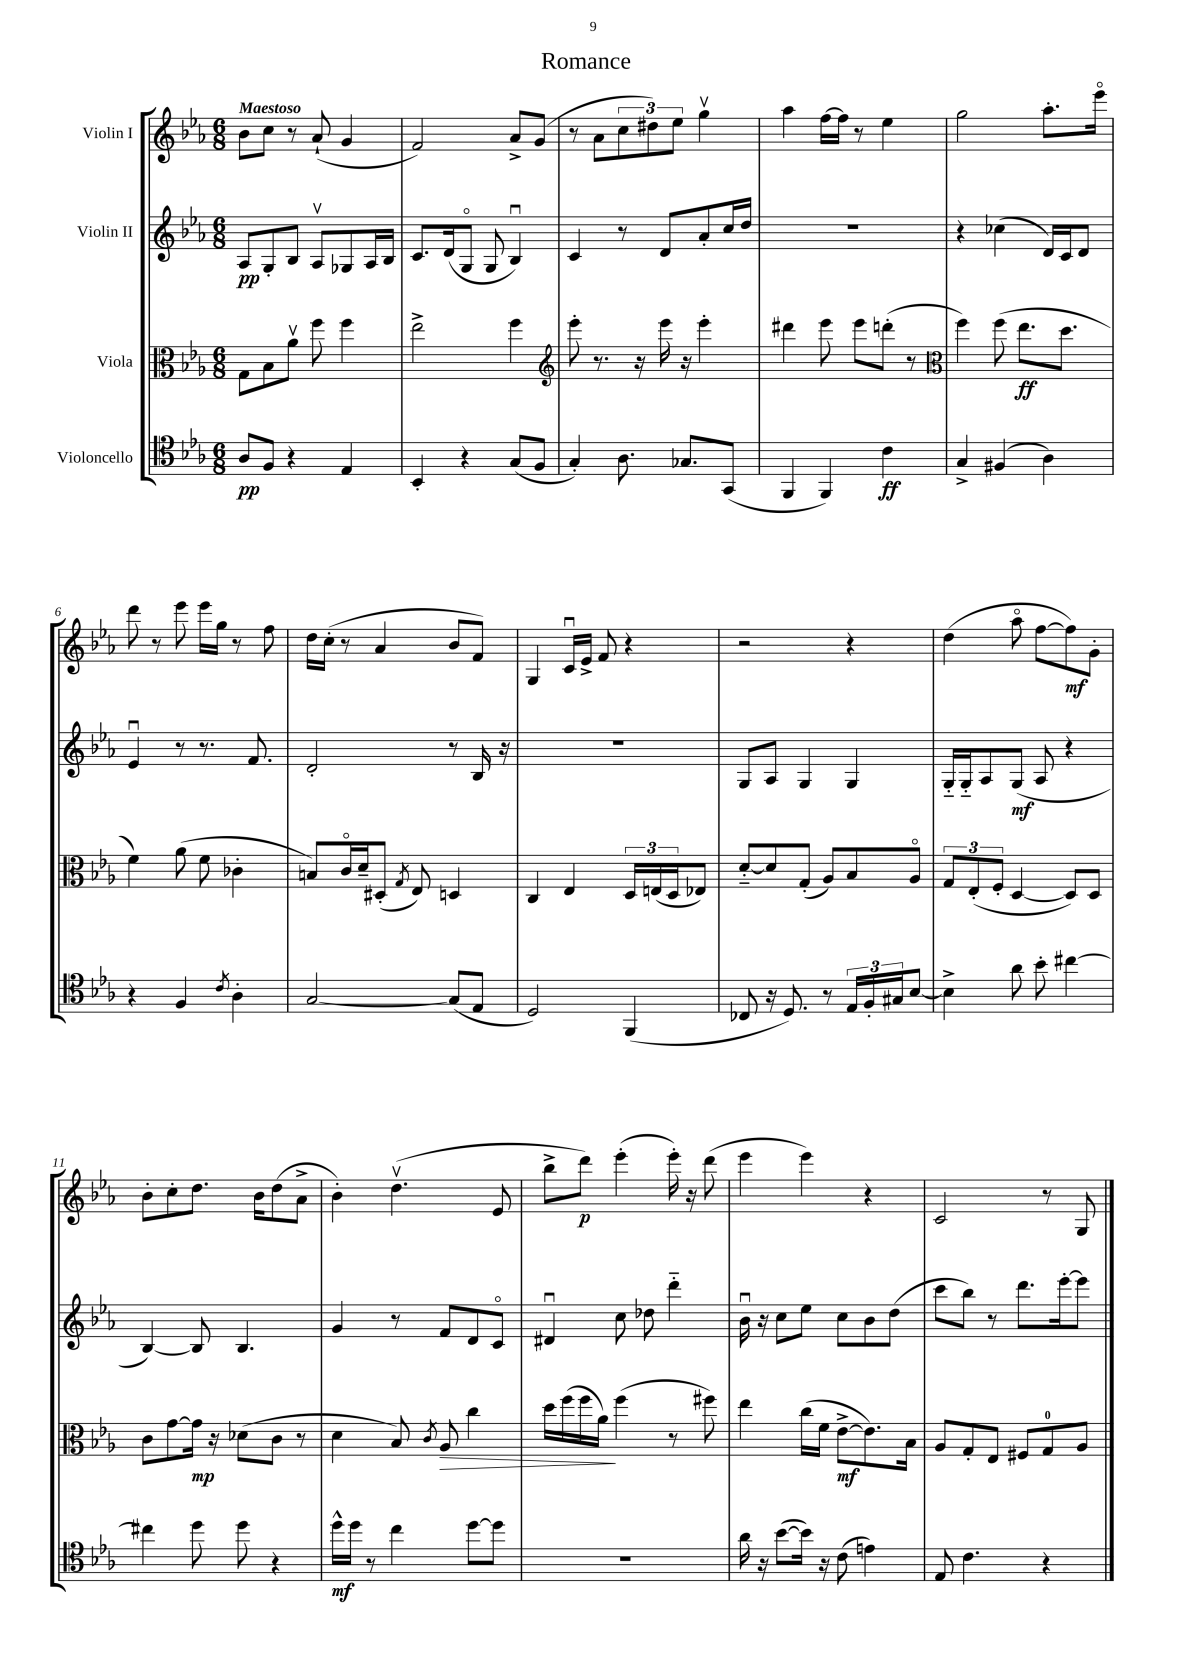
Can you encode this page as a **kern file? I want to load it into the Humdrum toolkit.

**kern	**dynam	**kern	**dynam	**kern	**dynam	**kern	**dynam
*part4	*part4	*part3	*part3	*part2	*part2	*part1	*part1
*staff4	*staff4	*staff3	*staff3	*staff2	*staff2	*staff1	*staff1
*I"Violoncello	*	*I"Viola	*	*I"Violin II	*	*I"Violin I	*
*clefC4	*	*clefC3	*	*clefG2	*	*clefG2	*
*k[b-e-a-]	*	*k[b-e-a-]	*	*k[b-e-a-]	*	*k[b-e-a-]	*
*M6/8	*	*M6/8	*	*M6/8	*	*M6/8	*
=1	=1	=1	=1	=1	=1	=1	=1
!	!	!	!	!	!	!LO:TX:a:B:t=Maestoso	!
8A-/L	pp	8G\L	.	8A-/L	pp	8b-\L	.
8F/J	.	8B-\	.	8G'/	.	8cc\J	.
4r	.	8a-v\J	.	8B-/J	.	8r	.
.	.	8ff\	.	8A-v/L	.	(8a-`/	.
4E-/	.	4ff\	.	8G-X/	.	4g/	.
.	.	.	.	16A-/L	.	.	.
.	.	.	.	16B-/JJ	.	.	.
=2	=2	=2	=2	=2	=2	=2	=2
4BB-'/	.	2ee-^\	.	8.c/L	.	2f/)	.
.	.	.	.	(16d/k	.	.	.
4r	.	.	.	8G/J	.	.	.
.	.	.	.	8G/	.	.	.
(8G/L	.	4ff\	.	4B-u/)	.	8a-^/L	.
8F/J	.	.	.	.	.	(8g/J	.
=3	=3	=3	=3	=3	=3	=3	=3
*	*	*clefG2	*	*	*	*	*
4G'/)	.	8eee-'\	.	4c/	.	8r	.
.	.	8.r	.	.	.	8a-\L	.
8.A-\	.	.	.	8r	.	12cc\	.
.	.	16r	.	.	.	.	.
.	.	.	.	.	.	12dd#X\)	.
.	.	16eee-\	.	8d/L	.	.	.
.	.	.	.	.	.	12ee-\J	.
8.G-X/L	.	16r	.	.	.	.	.
.	.	4eee-'\	.	8a-'/	.	4ggv\	.
(8GG/J	.	.	.	16cc/L	.	.	.
.	.	.	.	16dd/JJ	.	.	.
=4	=4	=4	=4	=4	=4	=4	=4
4FF/	.	4ddd#X\	.	2.r	.	4aa-\	.
4FF/)	.	8eee-\	.	.	.	[16ff\LL	.
.	.	.	.	.	.	16ff\JJ]	.
.	.	8eee-\L	.	.	.	8r	.
4c\	ff	(8dddn'\J	.	.	.	4ee-\	.
.	.	8r	.	.	.	.	.
=5	=5	=5	=5	=5	=5	=5	=5
*	*	*clefC3	*	*	*	*	*
4G^/	.	4ff\)	.	4r	.	2gg\	.
(4F#X/	.	(8ff\	.	(4cc-X\	.	.	.
.	.	8.ee-\L	ff	.	.	.	.
4A-\)	.	.	.	16d/LL)	.	8.aa-'\L	.
.	.	8.dd\J	.	16c/J	.	.	.
.	.	.	.	8d/J	.	.	.
.	.	.	.	.	.	16eee-\Jk	.
!!LO:LB:g=z
=6	=6	=6	=6	=6	=6	=6	=6
4r	.	4f\)	.	4e-u/	.	8ddd\	.
.	.	.	.	.	.	8r	.
4F/	.	(8a-\	.	8r	.	8eee-\	.
.	.	8f\	.	8.r	.	16eee-\LL	.
.	.	.	.	.	.	16gg\JJ	.
8qc/	.	.	.	.	.	.	.
4A-'\	.	4c-X'\	.	.	.	8r	.
.	.	.	.	8.f/	.	.	.
.	.	.	.	.	.	8ff\	.
=7	=7	=7	=7	=7	=7	=7	=7
[2G/	.	8Bn/L)	.	2d'/	.	16dd\LL	.
.	.	.	.	.	.	(16cc'\JJ	.
.	.	16c/L	.	.	.	8r	.
.	.	16d~/J	.	.	.	.	.
.	.	(8D#X'/J	.	.	.	4a-/	.
.	.	8qG/	.	.	.	.	.
.	.	8E-/)	.	.	.	.	.
(8G/L]	.	4Dn/	.	8r	.	8b-/L	.
8E-/J	.	.	.	16B-/	.	8f/J)	.
.	.	.	.	16r	.	.	.
=8	=8	=8	=8	=8	=8	=8	=8
2D/)	.	4C/	.	2.r	.	4G/	.
.	.	4E-/	.	.	.	16cu/LL	.
.	.	.	.	.	.	16e-^/JJ	.
.	.	.	.	.	.	8f/	.
(4FF/	.	24D/LL	.	.	.	4r	.
.	.	(24En/	.	.	.	.	.
.	.	24D/J	.	.	.	.	.
.	.	8E-X/J)	.	.	.	.	.
=9	=9	=9	=9	=9	=9	=9	=9
8C-X/	.	[8d/L	.	8G/L	.	2r	.
16r	.	8d/]	.	8A-/J	.	.	.
8.D/)	.	.	.	.	.	.	.
.	.	(8G'/J	.	4G/	.	.	.
8r	.	8A-/L)	.	.	.	.	.
24E-/LL	.	8B-/	.	4G/	.	4r	.
24F'/	.	.	.	.	.	.	.
24G#X/J	.	.	.	.	.	.	.
[8B-/J	.	8A-/J	.	.	.	.	.
=10	=10	=10	=10	=10	=10	=10	=10
4B-^\]	.	12G/L	.	16G/LL	.	(4dd\	.
.	.	.	.	16G/J	.	.	.
.	.	(12E-'/	.	.	.	.	.
.	.	.	.	8A-/	.	.	.
.	.	12F'/J	.	.	.	.	.
8a-\	.	[4D/	.	(8G/J	mf	8aa-\	.
8b-'\	.	.	.	8A-/	.	[8ff\L	.
[4cc#X\	.	8D/L])	.	4r	.	8ff\])	mf
.	.	8D/J	.	.	.	8g'\J	.
!!LO:LB:g=z
=11	=11	=11	=11	=11	=11	=11	=11
4cc#X\]	.	8c\L	.	[4B-/)	.	8b-'\L	.
.	.	[8g\	.	.	.	8cc'\	.
8dd\	.	16g\Jk]	mp	8B-/]	.	8.dd\J	.
.	.	16r	.	.	.	.	.
8dd\	.	(8d-X\L	.	4.B-/	.	.	.
.	.	.	.	.	.	16b-\KL	.
4r	.	8c\J	.	.	.	(8dd\	.
.	.	8r	.	.	.	8a-^\J	.
=12	=12	=12	=12	=12	=12	=12	=12
16dd^^\LL	mf	4d\	.	4g/	.	4b-'\)	.
16dd\JJ	.	.	.	.	.	.	.
8r	.	.	.	.	.	.	.
4cc\	.	8B-/)	.	8r	.	(4.ddv\	.
.	.	8qc/	.	.	.	.	.
!	!	!	!LO:HP:b	!	!	!	!
.	.	8A-/	>	8f/L	.	.	.
[8dd\L	.	4cc\	.	8d/	.	.	.
8dd\J]	.	.	.	8c/J	.	8e-/	.
=13	=13	=13	=13	=13	=13	=13	=13
2.r	.	16dd\LL	.	4d#Xu/	.	8bb-^\L	.
.	.	(16ff\	.	.	.	.	.
.	.	16ff\	.	.	.	8ddd\J)	p
.	.	16a-\JJ)	.	.	.	.	.
.	.	(4ff\	]	8cc\	.	(4eee-'\	.
.	.	.	.	8dd-X\	.	.	.
.	.	8r	.	4ddd\	.	16eee-'\)	.
.	.	.	.	.	.	16r	.
.	.	8ff#X\)	.	.	.	(8ddd\	.
=14	=14	=14	=14	=14	=14	=14	=14
16a-\	.	4ee-\	.	16b-u\	.	4eee-\	.
16r	.	.	.	16r	.	.	.
([8b-\L	.	.	.	8cc\L	.	.	.
16b-\Jk])	.	(16cc\LL	.	8ee-\J	.	4eee-\)	.
16r	.	16f\JJ	.	.	.	.	.
(8c\	.	[8e-^\L	mf	8cc\L	.	.	.
4en\)	.	8.e-\])	.	8b-\	.	4r	.
.	.	.	.	(8dd\J	.	.	.
.	.	16B-\Jk	.	.	.	.	.
=15	=15	=15	=15	=15	=15	=15	=15
8E-/	.	8A-/L	.	8ccc\L	.	2c/	.
4.c\	.	8G'/	.	8bb-\J)	.	.	.
.	.	8E-/J	.	8r	.	.	.
.	.	8F#X/L	.	8.ddd\L	.	.	.
4r	.	8G/	.	.	.	8r	.
.	.	.	.	[16eee-'\k	.	.	.
.	.	8A-/J	.	8eee-\J]	.	8G/	.
==	==	==	==	==	==	==	==
*-	*-	*-	*-	*-	*-	*-	*-
